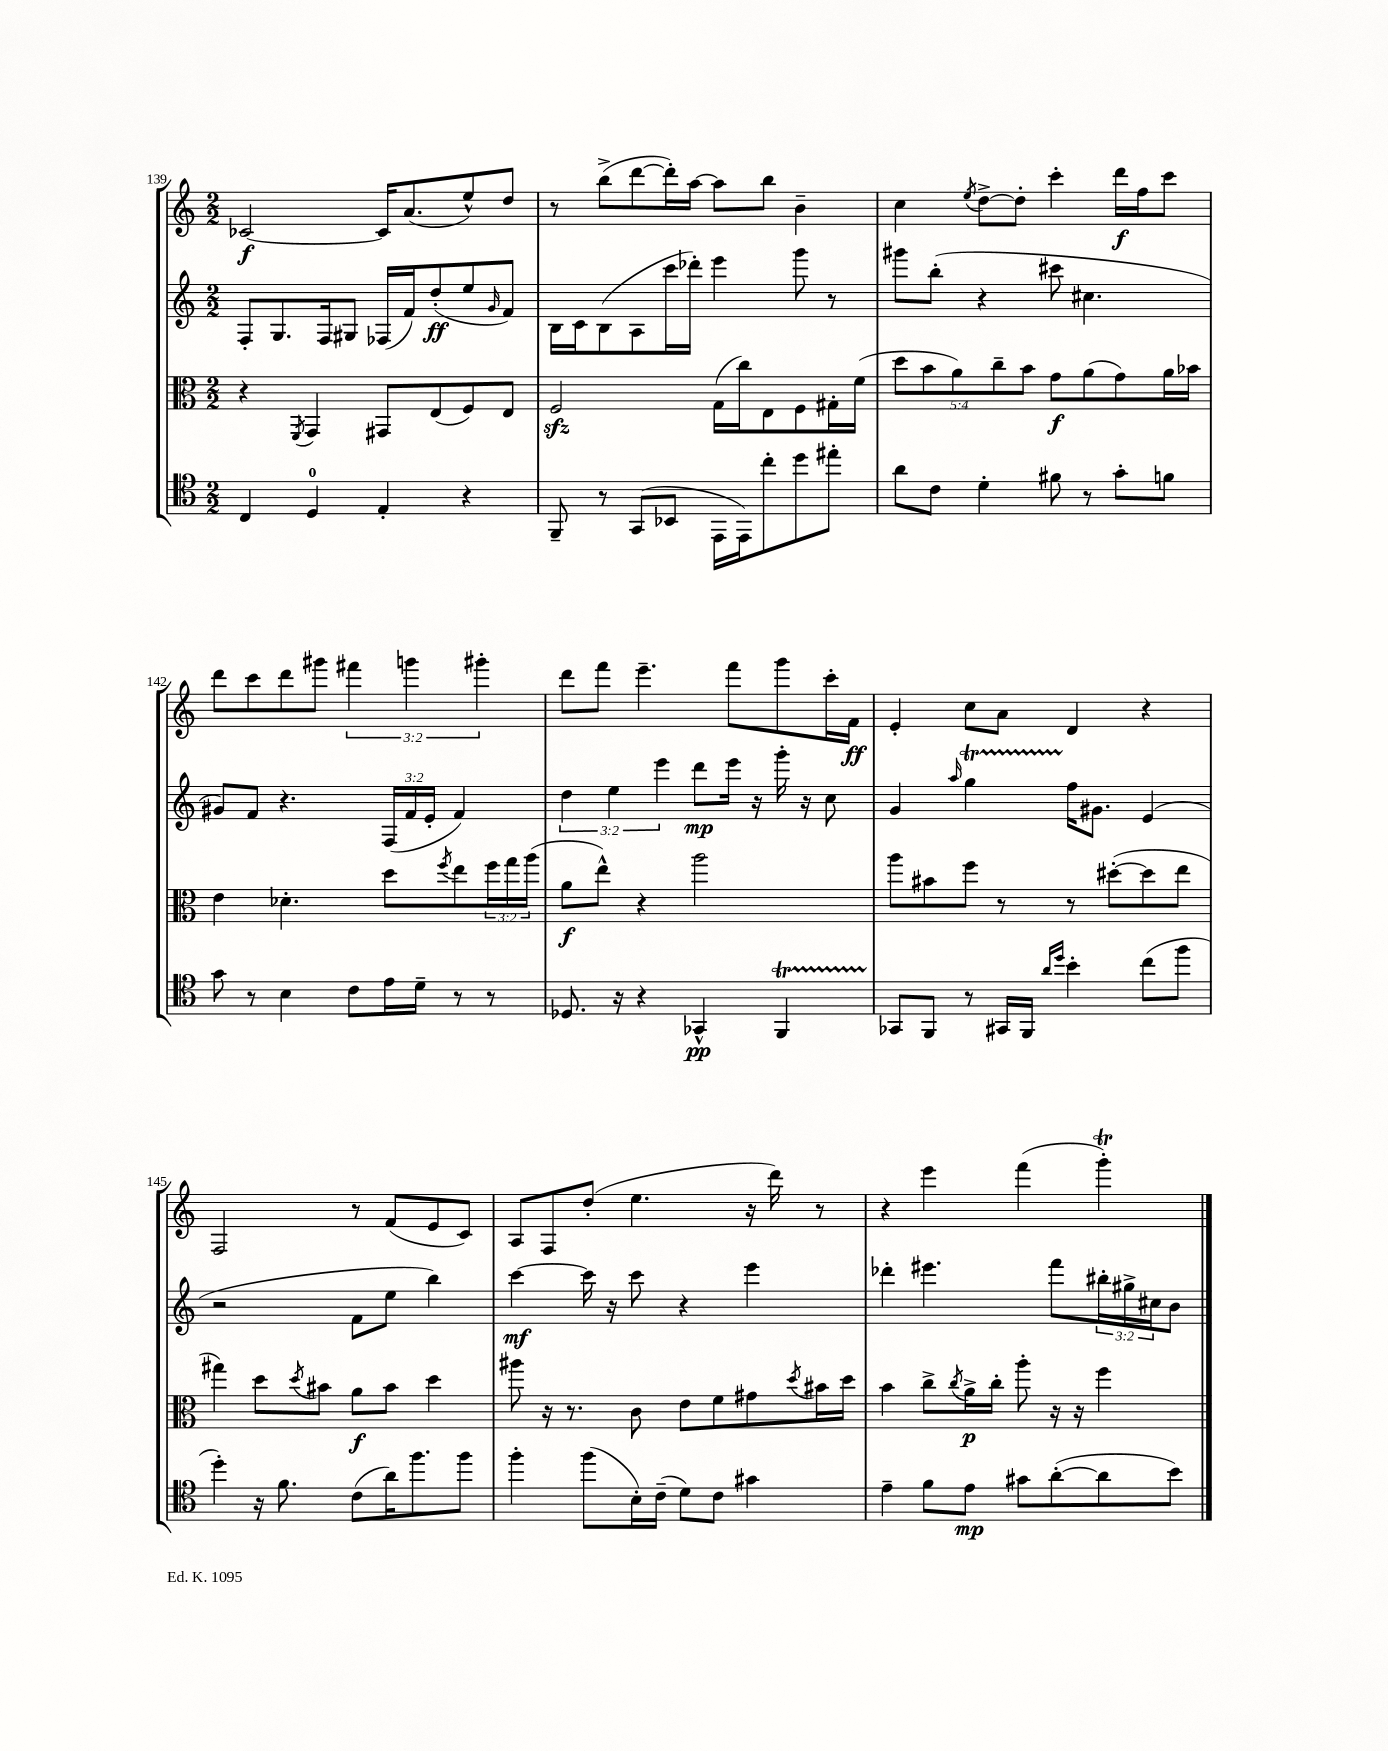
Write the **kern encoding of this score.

**kern	**kern	**kern	**kern
*staff4	*staff3	*staff2	*staff1
*clefC4	*clefC3	*clefG2	*clefG2
*k[]	*k[]	*k[]	*k[]
*M2/2	*M2/2	*M2/2	*M2/2
4C	4r	8F'	[2c-
.	.	8.G	.
.	8qFF	.	.
4D	4GG	.	.
.	.	16F	.
.	.	8G#	.
4E'	8GG#	(16F-	16c-]
.	.	16f)	(8.a
.	(8E	(8dd'	.
4r	8F)	8ee	8ee^^)
.	.	16qqg	.
.	8E	8f)	8dd
=	=	=	=
8FF~	2F	16B	8r
.	.	16c	.
8r	.	(8B	(8bb^
(8GG	.	8A	[8ddd
8BB-	.	16ccc	16ddd'])
.	.	16ddd-')	[16aa
16EE	(16G	4eee	8aa]
16EE)	16cc)	.	.
8cc'	8E	.	8bb
8dd	8F	8ggg	4b~
8ee#'	16G#'	8r	.
.	(16f	.	.
=	=	=	=
8a	10dd	8ggg#	4cc
.	10b	.	.
8c	.	(8bb'	.
.	10a)	.	.
.	.	.	8qee
4d'	.	4r	[8dd^
.	10cc~	.	.
.	.	.	8dd']
.	10b	.	.
8f#	8g	8ccc#	4ccc'
8r	(8a	4.cc#	.
8g'	8g)	.	16ddd
.	.	.	16ff
8f	16a	.	8ccc
.	16b-	.	.
=	=	=	=
8g	4e	8g#)	8ddd
8r	.	8f	8ccc
4B	4.d-'	4.r	8ddd
.	.	.	8ggg#
8c	.	.	6fff#
16e	8dd	(24F	.
.	.	24f	6ggg
16d~	.	.	.
.	.	24e'	.
.	8qff	.	.
8r	8ee	4f)	.
.	.	.	6ggg#'
8r	24ff	.	.
.	24gg	.	.
.	(24aa	.	.
=	=	=	=
8.D-	8a	6dd	8ddd
.	8ee^^)	.	8fff
.	.	6ee	.
16r	.	.	.
4r	4r	.	4.eee~
.	.	6eee	.
4GG-^^	2aa	8ddd	.
.	.	16eee	8fff
.	.	16r	.
4FF	.	16ggg'	8ggg
.	.	16r	.
.	.	8cc	16ccc'
.	.	.	16f
=	=	=	=
8GG-	8aa	4g	4e'
8FF	8b#	.	.
.	.	16qqaa	.
8r	8ff	4gg	8cc
16GG#	8r	.	8a
16FF	.	.	.
16qqa	.	.	.
16qqdd	.	.	.
4b'	8r	16ff	4d
.	.	8.g#	.
.	([8dd#'	.	.
(8cc	8dd#]	(4e	4r
8ff	8ee	.	.
=	=	=	=
4dd')	4gg#)	2r	2F
16r	8dd	.	.
8.f	.	.	.
.	8qdd	.	.
.	8b#	.	.
(8c	8a	8f	8r
16a)	8b#	8ee	(8f
8.ff	.	.	.
.	4dd	4bb)	8e
8ff	.	.	8c)
=	=	=	=
4ff'	8aa#	[4ccc	8A
.	16r	.	8F
.	8.r	.	.
(8ff	.	16ccc]	(8dd'
.	.	16r	.
16B')	8c	8ccc	4.ee
(16c~	.	.	.
8d)	8e	4r	.
8c	8f	.	.
4g#	8g#	4eee	16r
.	.	.	16ddd)
.	8qdd	.	.
.	16b#	.	8r
.	16dd	.	.
=	=	=	=
4e~	4b	4ddd-'	4r
8f	8cc^	4.eee#	4eee
.	8qcc	.	.
8e	16a^	.	.
.	16cc'	.	.
8g#	8aa'	.	(4fff
([8a'	16r	8fff	.
.	16r	.	.
8a]	4ff	24bb#'	4ggg')
.	.	24gg#^	.
.	.	24cc#	.
8b)	.	8b	.
==	==	==	==
*-	*-	*-	*-
